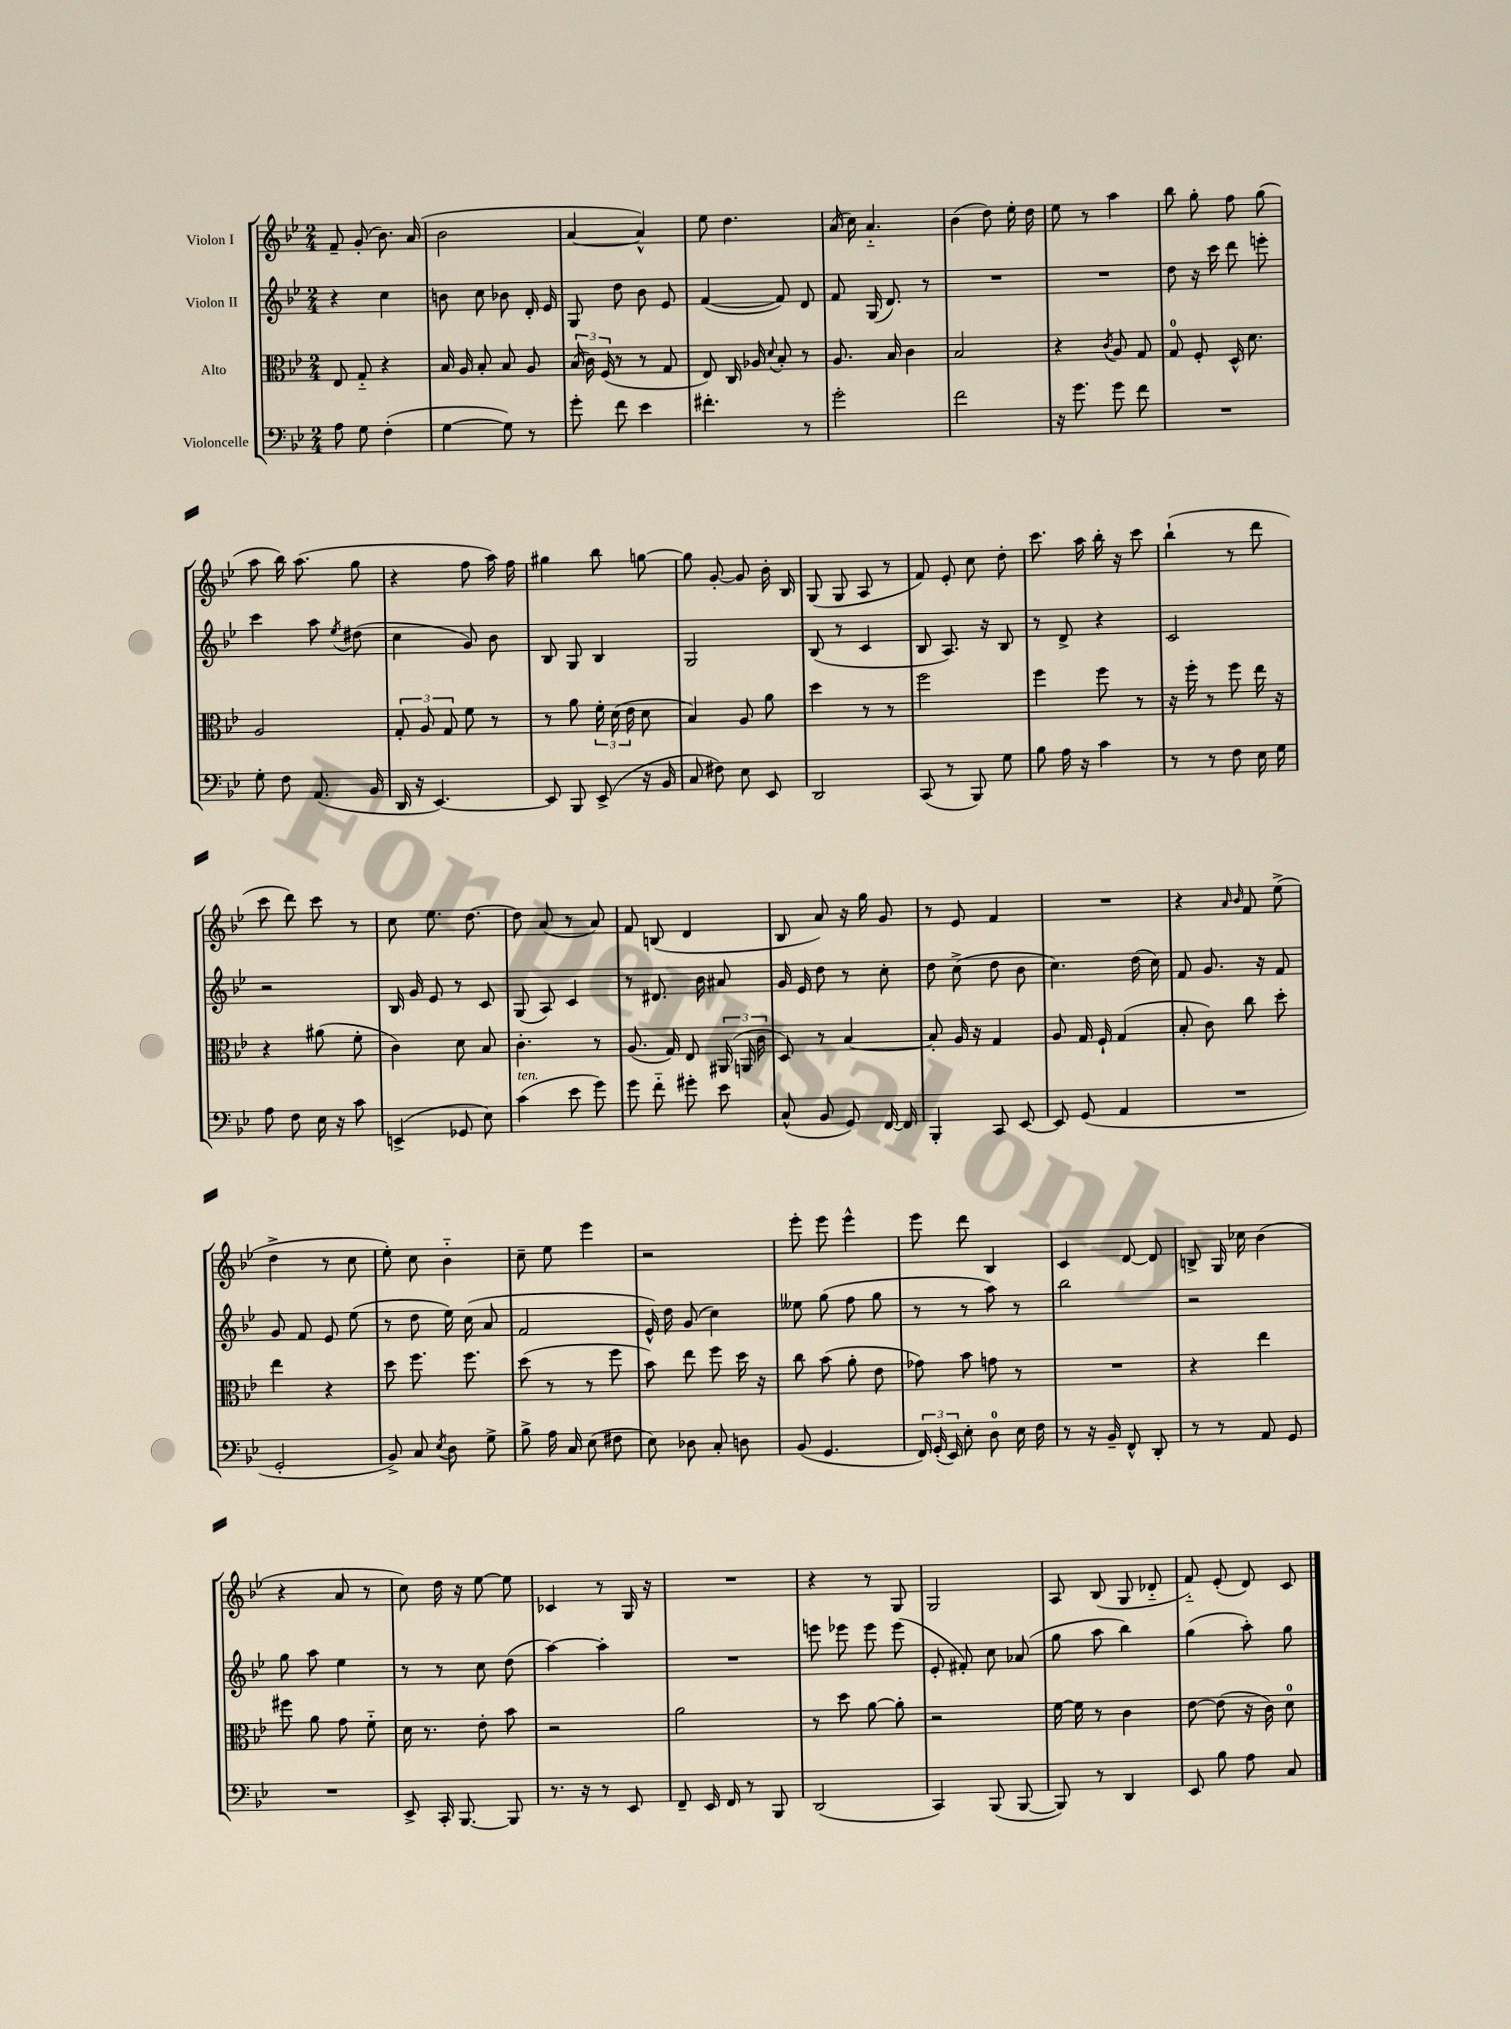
<<
\new StaffGroup <<
\new Staff = "s0" \with { instrumentName = "Violon I" } {
    \clef treble \key bes \major \numericTimeSignature \time 2/4
    \autoBeamOff f'8-- g'8-.( bes'8.) a'16( |
    bes'2 |
    a'4~ a'4-^) |
    ees''8 d''4. |
    a'16( c''16) a'4.-_ |
    bes'4( d''8) ees''16-. d''16 |
    ees''8 r8 a''4 |
    bes''8 g''8-. f''8 g''8( |
    a''8 bes''16) a''8.( g''8 |
    r4 f''8 a''16) f''16 |
    gis''4 bes''8 g''8~ |
    g''8 g'8~-. g'8 bes'16-. bes16 |
    g8( g8 a8 r8 |
    f'8) ees'8-. c''8 d''8-. |
    c'''8. a''16 bes''16-. r16 c'''8 |
    bes''4-!( r8 d'''8 |
    c'''8 d'''8) c'''8 r8 |
    c''8 ees''8. d''8.~ |
    d''8 a'8( r8 a'8) |
    f'8 b8( d'4 |
    bes8 a'8) r16 g''16 g'8 |
    r8 ees'8 f'4 |
    R2 |
    r4 \grace { a'16 bes'16 } f'8 ees''8->( |
    d''4-> r8 c''8 |
    ees''8-.) c''8 bes'4-_ |
    c''8-- ees''8 ees'''4 |
    r2 |
    ees'''8-. ees'''8 ees'''4-^ |
    ees'''8 d'''8 bes4 |
    c'4 d'8~ d'8 |
    b8-> g16 ces''16 bes'4( |
    r4 a'8 r8 |
    c''8) d''16 r16 ees''8~ ees''8 |
    ces'4 r8 g16 r16 |
    R2 |
    r4 r8 g8 |
    g2 |
    a8 bes8( g8 des'8-_ |
    f'8-_) ees'8-.( d'8) c'8 \bar "|." |
}
\new Staff = "s1" \with { instrumentName = "Violon II" } {
    \clef treble \key bes \major \numericTimeSignature \time 2/4
    \autoBeamOff r4 c''4 |
    b'8 c''8 bes'8 d'16-. ees'16 |
    g8 d''8 bes'8 ees'8 |
    f'4~( f'8) d'8 |
    f'8 g16( d'8.) r8 |
    R2 |
    R2 |
    d''8 r16 c'''16 d'''8 e'''8-. |
    c'''4 a''8 \acciaccatura { ees''8 } dis''8( |
    c''4 g'8) bes'8 |
    bes8 g8 bes4 |
    g2 |
    bes8( r8 c'4 |
    bes8 a8.) r16 bes8 |
    r8 d'8-> r4 |
    c'2 |
    r2 |
    bes16 g'16 ees'8 r8 c'8 |
    g8( a8) c'4 |
    r8 dis'8. bes'16 ais'8 |
    g'16 ees'16 d''8 r8 c''8-. |
    d''8 c''8->( d''8 bes'8 |
    c''4.) d''16( c''16) |
    f'8 g'8. r16 f'8 |
    g'8 f'8 ees'8 ees''8( |
    r8 d''8 ees''16) c''16( a'8 |
    f'2 |
    ees'16-^) d''16 g'8( c''4) |
    eeses''8 g''8( f''8 g''8 |
    r8 r8 a''8) r8 |
    bes''2 |
    r2 |
    g''8 a''8 ees''4 |
    r8 r8 c''8 d''8( |
    a''4~) a''4-. |
    R2 |
    e'''8 ees'''8 ees'''8 ees'''8( |
    ees'8-. fis'8-.) c''8 aes'8( |
    g''8 a''8 bes''4) |
    g''4( a''8-.) g''8 \bar "|." |
}
\new Staff = "s2" \with { instrumentName = "Alto" } {
    \clef alto \key bes \major \numericTimeSignature \time 2/4
    \autoBeamOff ees8 g8-_ r4 |
    bes16 a16 bes8-. bes8 a8 |
    \tuplet 3/2 { bes16( c'16) f16( } r8 r8 g8 |
    ees8) c16 aes16 \appoggiatura { d'8 } bes8-. r8 |
    a8. bes16 c'4 |
    bes2 |
    r4 \acciaccatura { c'8 } a8 g8 |
    g8-0 f8-. d16-^ d'8. |
    a2 |
    \tuplet 3/2 { g8-. a8 g8 } f'8 r8 |
    r8 a'8 \tuplet 3/2 { f'16-. d'16( ees'16 } d'8 |
    bes4) a8 a'8 |
    d''4 r8 r8 |
    f''2 |
    f''4 f''8 r8 |
    r16 f''16-. r8 f''8 ees''16 r16 |
    r4 ais'8( f'8-. |
    c'4) d'8 bes8 |
    c'4.-. r8 |
    a8.( g16) ees8 \tuplet 3/2 { ais,16( a,16 c'16 } |
    d8) r8 bes4~ |
    bes8-. a16 r16 g4 |
    a8 g16 f16-! g4( |
    bes8-. c'8) c''8 d''8-. |
    ees''4 r4 |
    d''8 f''8. f''8. |
    d''8( r8 r8 f''8 |
    bes'8) ees''8 f''8 d''16 r16 |
    c''8 bes'8( a'8-. ees'8 |
    ges'8) bes'8 g'8 r8 |
    R2 |
    r4 ees''4 |
    fis''8 a'8 g'8 f'8-_ |
    d'16 r8. ees'8-. bes'8 |
    r2 |
    a'2 |
    r8 d''8 a'8~ a'8-. |
    r2 |
    f'16~ f'16 r8 c'4 |
    ees'8~ ees'8( r16 c'16) d'8-0 \bar "|." |
}
\new Staff = "s3" \with { instrumentName = "Violoncelle" } {
    \clef bass \key bes \major \numericTimeSignature \time 2/4
    \autoBeamOff a8 g8 f4-.( |
    g4~ g8) r8 |
    g'8-. f'8 ees'4 |
    fis'4.-. r8 |
    g'2-. |
    f'2 |
    r16 g'8. g'8 f'8 |
    R2 |
    g8-. f8 a,8.( bes,16 |
    d,16 r16 ees,4.~) |
    ees,8 bes,,8 ees,8->( r16 bes,16 |
    c8 fis8) ees8 ees,8 |
    d,2 |
    c,8( r8 bes,,8) g8 |
    bes8 a16 r16 c'4 |
    r8 r8 f8 ees16 g16 |
    a8 f8 ees16 r16 c'8 |
    e,4->( ges,8 ees8) |
    c'4^\markup { \italic "ten." }( ees'8 g'8) |
    g'8 f'8-_ gis'8-. ees'8 |
    c8-^( bes,8 g,8) f,16~ f,16 |
    bes,,4-. c,8 ees,8~ |
    ees,8 g,8( a,4 |
    R2 |
    g,2-. |
    bes,8->) c8 \acciaccatura { ees8 } d8 g8-> |
    bes8-> a16 c16 ees8( fis8 |
    ees8) des8 c8-. d8 |
    bes,8( g,4. |
    \tuplet 3/2 { f,16) g,16-.( ees,16) } ees8-. d8-0 ees16 f16 |
    r8 r16 bes,16-- f,8-^ d,8-. |
    r8 r8 a,8 g,8 |
    R2 |
    ees,8-> c,16-. bes,,8.~ bes,,8 |
    r8. r16 r8 ees,8 |
    f,8-- ees,16 f,16 r8 bes,,8 |
    d,2( |
    c,4) bes,,8( bes,,8~ |
    bes,,8) r8 d,4 |
    ees,8 bes8 a8 c8 \bar "|." |
}
>>
>>
\layout { \context { \Score \remove "Bar_number_engraver" } }
